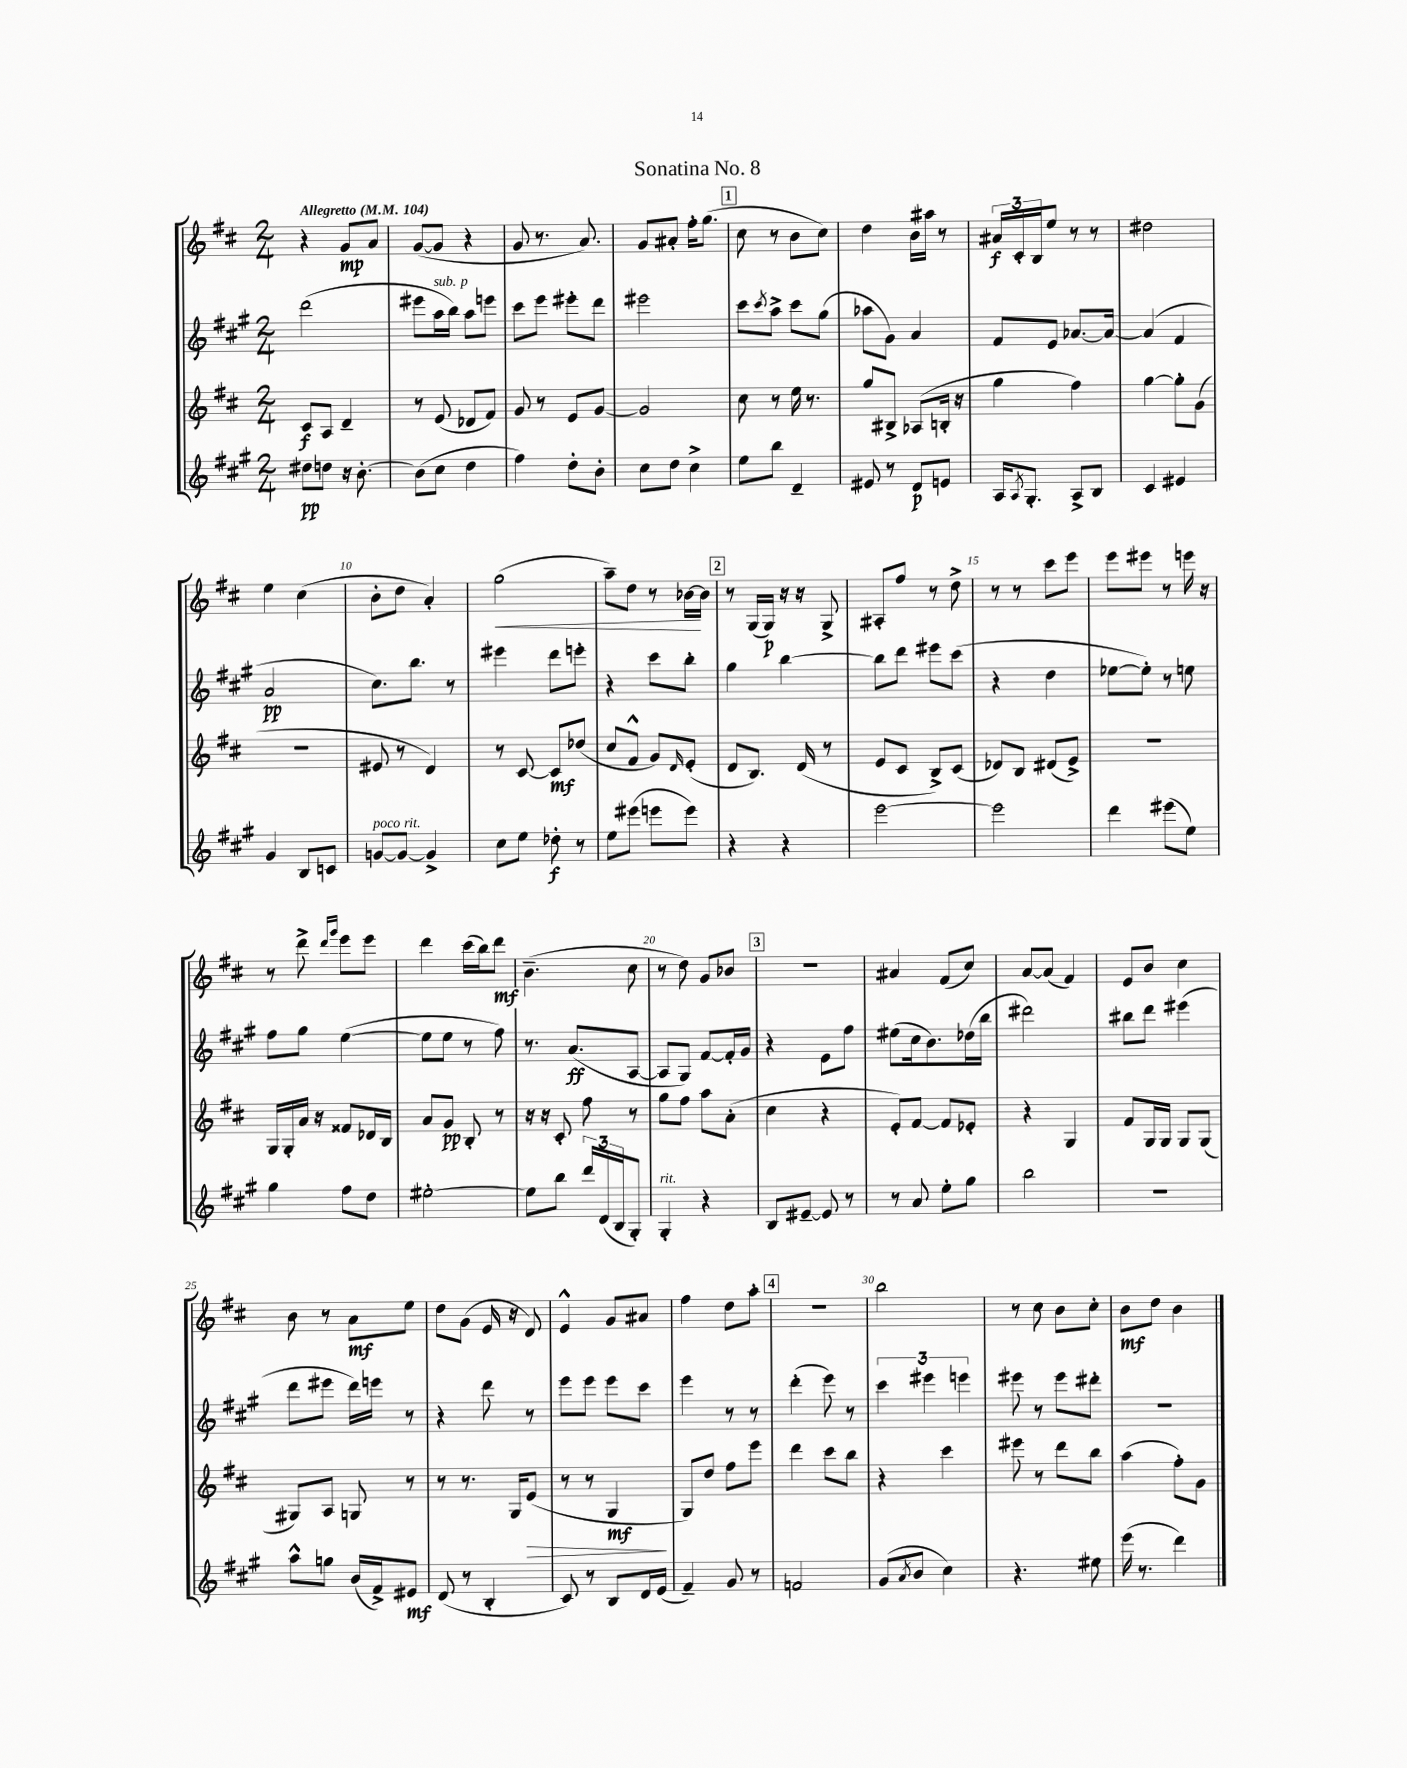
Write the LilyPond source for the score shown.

\header { title = "Sonatina No. 8" }
<<
\new StaffGroup <<
\new Staff = "s0" {
    \clef treble \key d \major \numericTimeSignature \time 2/4 \tempo "Allegretto" 4 = 104
    r4 g'8\mp a'8 |
    g'8~( g'8 r4 |
    g'8 r8. a'8.) |
    g'8 ais'8-. fis''16-. g''8.( |
    \mark \markup { \box "1" } cis''8 r8 b'8 cis''8) |
    d''4 b'16 ais''16 r8 |
    \tuplet 3/2 { ais'16\f cis'16-. b16 } e''8 r8 r8 |
    dis''2 |
    e''4 cis''4( |
    b'8-. d''8 a'4-.) |
    g''2\<( |
    a''8--) d''8 r8 bes'16~\! bes'16 |
    \mark \markup { \box "2" } r8 g16( g16\p) r16 r16 g8-> |
    ais8-. fis''8 r8 d''8-> |
    r8 r8 cis'''8 e'''8 |
    e'''8 eis'''8 r8 e'''16 r16 |
    r8 d'''8-> \grace { d'''16 g'''16 } e'''8 e'''8 |
    d'''4 cis'''16( b''16) d'''8\mf |
    b'4.--( cis''8 |
    r8 d''8) g'8 bes'8 |
    \mark \markup { \box "3" } R2 |
    ais'4 fis'8( cis''8) |
    a'8~ a'8( fis'4) |
    e'8 b'8 cis''4 |
    b'8 r8 a'8\mf e''8 |
    d''8 g'8( e'16 r16 d'8) |
    e'4-^ g'8 ais'8 |
    fis''4 d''8 a''8-. |
    \mark \markup { \box "4" } R2 |
    b''2 |
    r8 cis''8 b'8 cis''8-. |
    b'8\mf d''8 b'4 \bar "|." |
}
\new Staff = "s1" {
    \clef treble \key a \major \numericTimeSignature \time 2/4
    d'''2( |
    eis'''8 a''16^\markup { \italic "sub. p" } b''16) a''8 e'''8 |
    cis'''8 e'''8 eis'''8-. d'''8 |
    eis'''2 |
    \mark \markup { \box "1" } cis'''8 \acciaccatura { cis'''8 } a''8-> cis'''8 gis''8( |
    aes''8 gis'8) a'4 |
    fis'8 e'8 aes'8.~ aes'16~ |
    aes'4( fis'4 |
    a'2\pp |
    cis''8.) b''8. r8 |
    eis'''4 d'''8 e'''8-. |
    r4 cis'''8 b''8-. |
    \mark \markup { \box "2" } gis''4 b''4~ |
    b''8 d'''8 eis'''8 cis'''8( |
    r4 d''4 |
    ees''8~ ees''8-.) r8 e''8 |
    fis''8 gis''8 e''4~( |
    e''8 e''8 r8 fis''8) |
    r8. a'8.\ff( a8~ |
    a8 gis8) fis'8~ fis'16-. gis'16 |
    \mark \markup { \box "3" } r4 e'8 fis''8 |
    eis''8( cis''16 b'8.) des''16( b''16 |
    dis'''2) |
    bis''8 d'''8 eis'''4( |
    d'''8 eis'''8 d'''16) e'''16 r8 |
    r4 d'''8 r8 |
    e'''8 e'''8 e'''8 cis'''8 |
    e'''4 r8 r8 |
    \mark \markup { \box "4" } d'''4-.( e'''8) r8 |
    \tuplet 3/2 { cis'''4 eis'''4 e'''4 } |
    eis'''8 r8 eis'''8 dis'''8-. |
    R2 \bar "|." |
}
\new Staff = "s2" {
    \clef treble \key d \major \numericTimeSignature \time 2/4
    cis'8\f a8 d'4-- |
    r8 e'8( des'8 fis'8) |
    g'8 r8 e'8 g'8~ |
    g'2 |
    \mark \markup { \box "1" } cis''8 r8 e''16 r8. |
    g''8 bis8-> aes8( b16-. r16 |
    g''4 fis''4) |
    g''4~ g''8-. g'8( |
    r2 |
    eis'8 r8 d'4) |
    r8 cis'8~ cis'8\mf des''8( |
    cis''8 fis'8-^ g'8) \grace { d'16 } e'8-.( |
    \mark \markup { \box "2" } d'8 b8.) d'16( r8 |
    e'8 cis'8 b8->) cis'8( |
    des'8) b8 dis'8( e'8->) |
    r2 |
    g16 g16-. a'16 r16 fisis'8 des'16 b16 |
    a'8 g'8\pp b8-. r8 |
    r16 r16 cis'8-. fis''8 r8 |
    g''8 fis''8 a''8 a'8-.( |
    \mark \markup { \box "3" } cis''4 r4 |
    e'8-.) fis'8~ fis'8 ees'8-. |
    r4 g4 |
    fis'8 g16 g16 g8 g8( |
    gis8) a8 g8 r8 |
    r8 r8. g16 e'8\>( |
    r8 r8 g4\mf\! |
    g8) d''8 fis''8 e'''8 |
    \mark \markup { \box "4" } d'''4 cis'''8 b''8 |
    r4 cis'''4 |
    eis'''8 r8 d'''8 b''8 |
    a''4( fis''8-.) g'8 \bar "|." |
}
\new Staff = "s3" {
    \clef treble \key a \major \numericTimeSignature \time 2/4
    dis''8\pp d''8 r16 b'8.~-. |
    b'8( cis''8 d''4 |
    fis''4) d''8-. b'8-. |
    cis''8 d''8 cis''4-> |
    \mark \markup { \box "1" } e''8 b''8 d'4-- |
    eis'8 r8 d'8\p e'8 |
    a16 \acciaccatura { a8 } gis8.-. a8-> b8 |
    cis'4 eis'4 |
    gis'4 b8 c'8 |
    g'8~^\markup { \italic "poco rit." } g'8~ g'4-> |
    cis''8 e''8 des''8-.\f r8 |
    e''8 eis'''8( e'''8 e'''8) |
    \mark \markup { \box "2" } r4 r4 |
    e'''2~ |
    e'''2 |
    d'''4 eis'''8( e''8) |
    gis''4 fis''8 d''8 |
    eis''2~-. |
    eis''8 b''8 \tuplet 3/2 { d'''16 d'16( b16 } gis8-.) |
    gis4-.^\markup { \italic "rit." } r4 |
    \mark \markup { \box "3" } b8 eis'8~-- eis'8 r8 |
    r8 a'8 e''8-. gis''8 |
    b''2 |
    R2 |
    a''8-^ g''8 b'16( fis'16->) eis'8\mf |
    d'8( r8 b4-. |
    cis'8) r8 b8 d'16 e'16( |
    fis'4--) gis'8 r8 |
    \mark \markup { \box "4" } f'2 |
    gis'8( \acciaccatura { a'8 } b'8 cis''4) |
    r4. eis''8 |
    e'''16( r8. d'''4) \bar "|." |
}
>>
>>
\layout { \context { \Score \override BarNumber.break-visibility = ##(#f #t #t) barNumberVisibility = #(every-nth-bar-number-visible 5) } }
